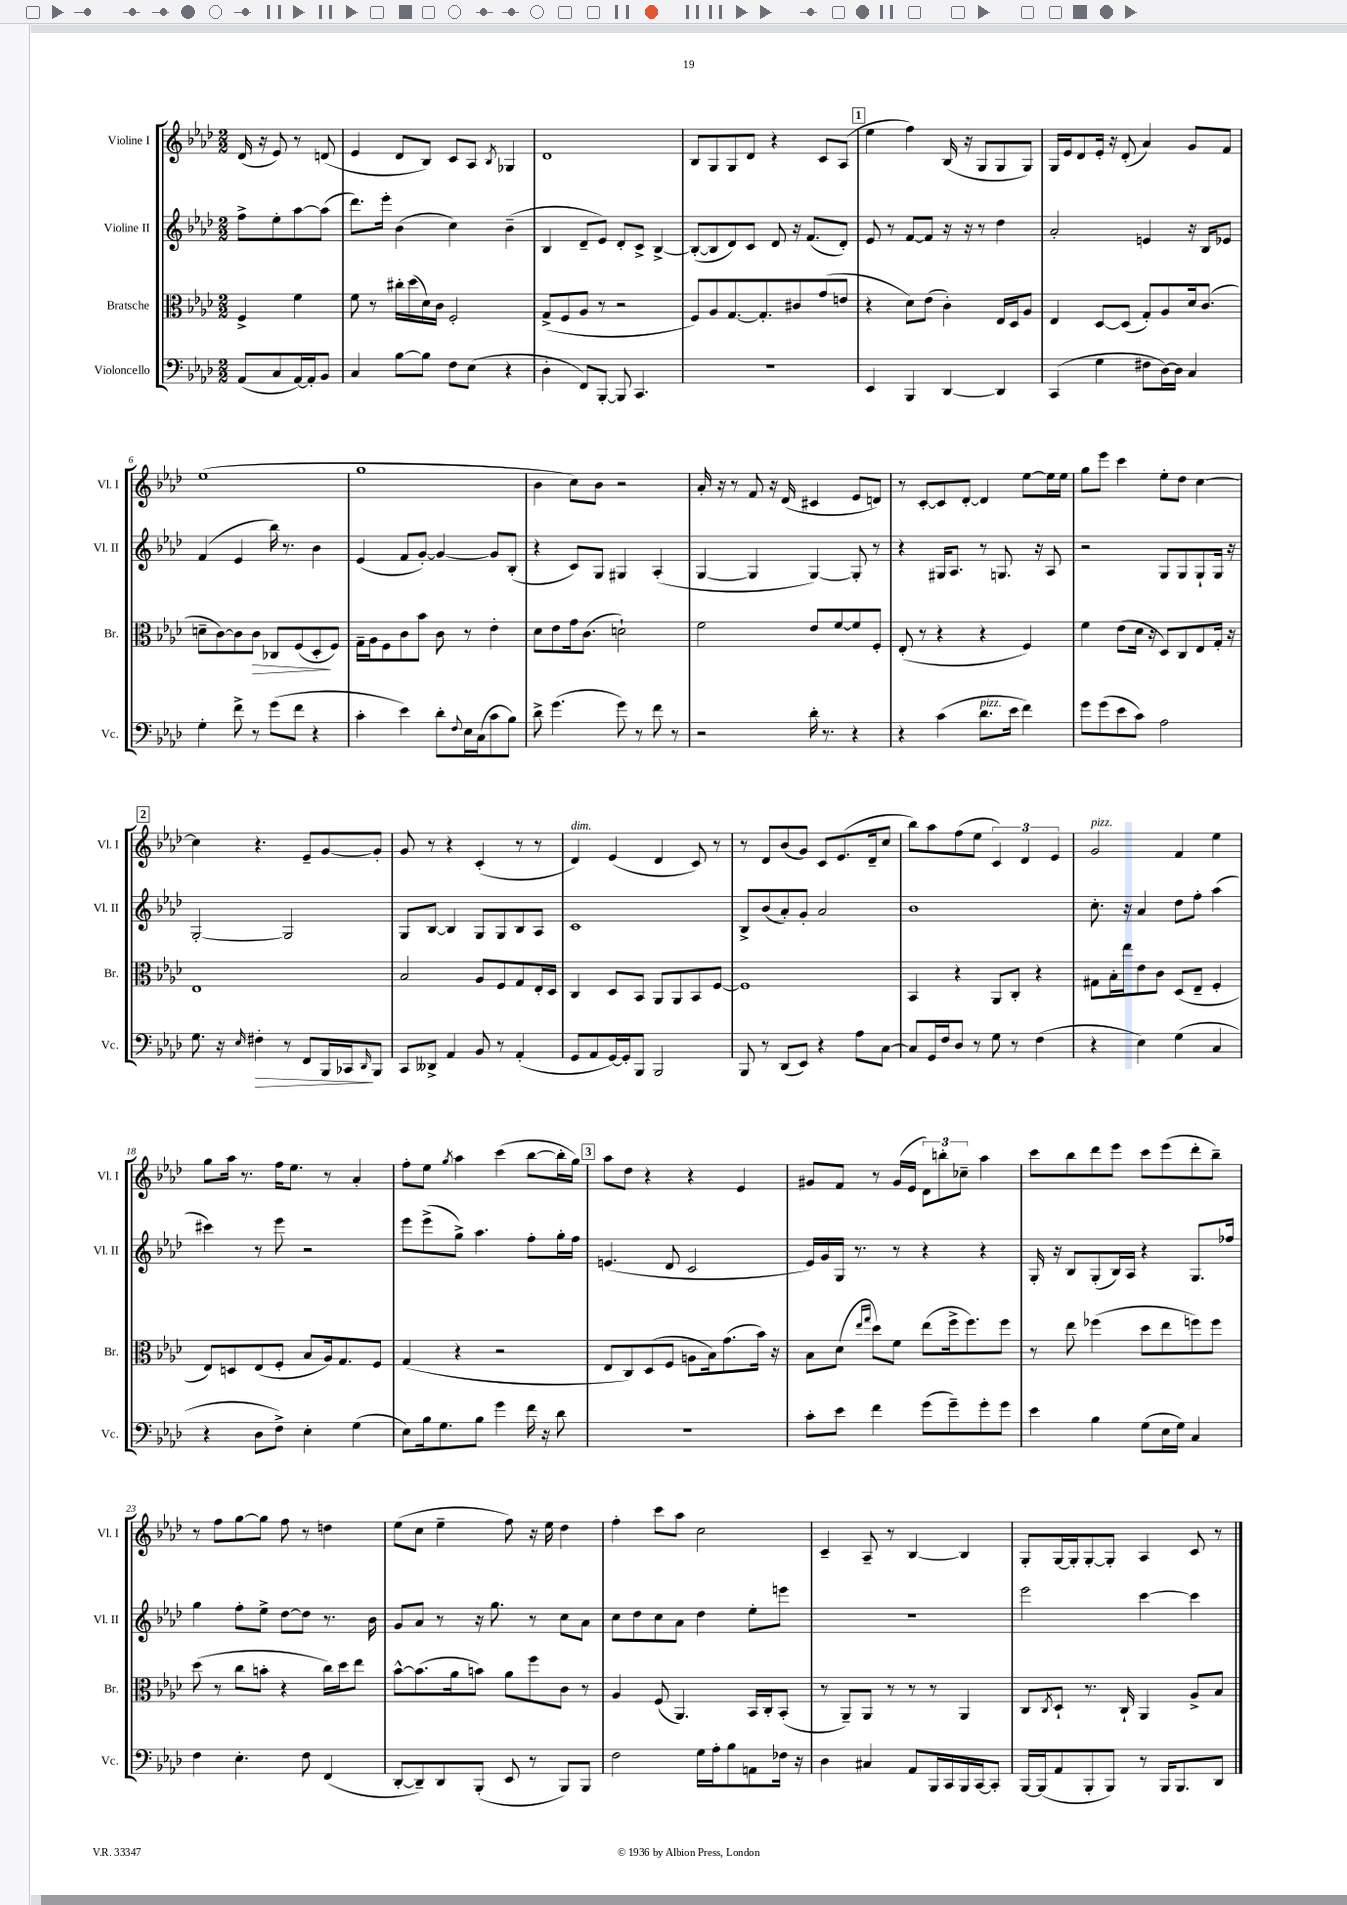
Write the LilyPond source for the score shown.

<<
\new StaffGroup <<
\new Staff = "s0" \with { instrumentName = "Violine I" shortInstrumentName = "Vl. I" } {
    \clef treble \key aes \major \numericTimeSignature \time 2/2 \partial 2
    des'16( r16 ees'8) r8 d'8( |
    ees'4 des'8 bes8) c'8 aes8 \acciaccatura { bes8 } ges4 |
    des'1 |
    bes8 g8 g8 des'8 r4 c'8 aes8( |
    \mark \markup { \box "1" } ees''4 f''4) bes16( r16 g8 g8 g8) |
    g16 ees'16 des'8 ees'16-. r16 des'8-.( aes'4) g'8 f'8 |
    ees''1( |
    g''1 |
    bes'4 c''8) bes'8 r2 |
    aes'16-. r16 r8 f'8 r16 des'16( cis'4 ees'8 d'8) |
    r8 c'8~-. c'8 des'8~-. des'4 ees''8~ ees''16 ees''16 |
    g''8 ees'''8 c'''4 ees''8-. des''8 c''4~ |
    \mark \markup { \box "2" } c''4 r4. ees'8-- g'8~ g'8-. |
    g'8 r8 r4 c'4-.( r8 r8 |
    des'4^\markup { \italic "dim." }) ees'4( des'4 c'8) r8 |
    r8 des'8 bes'8( g'8) c'8 ees'8.( des'16-- c''8 |
    bes''8) aes''8 f''8( ees''8 \tuplet 3/2 { c'4) des'4 ees'4 } |
    g'2^\markup { \italic "pizz." } f'4 ees''4 |
    g''8 aes''16 r8. f''16 ees''8. r8 aes'4-. |
    f''8-. ees''8 \acciaccatura { g''8 } aes''4 c'''4( bes''8~ bes''16-. g''16) |
    \mark \markup { \box "3" } aes''8 des''8 r4 r4 ees'4 |
    gis'8 f'8 r8 gis'16( ees'16 \tuplet 3/2 { des'8) b''8-. ces''8-- } aes''4 |
    c'''8 bes''8 des'''8 ees'''8 c'''8 ees'''8( des'''8-. bes''8--) |
    r8 f''8 g''8~ g''8 f''8 r8 d''4 |
    ees''8( c''8 ees''4-- f''8) r16 ees''16 des''4 |
    f''4-. c'''8 aes''8 c''2 |
    c'4-- aes8-- r8 bes4~ bes4 |
    g8-. g16~ g16-. g8~-. g8-. aes4 c'8 r8 \bar "|." |
}
\new Staff = "s1" \with { instrumentName = "Violine II" shortInstrumentName = "Vl. II" } {
    \clef treble \key aes \major \numericTimeSignature \time 2/2 \partial 2
    f''8-> ees''8-. aes''8~ aes''8( |
    des'''8.) ees'''16-. bes'4( c''4) bes'4--( |
    bes4 des'8-- ees'8) des'8-. c'8-> bes4~-> |
    bes8~-.( bes8 des'8) c'8 des'8 r16 f'8.( des'8-.) |
    \mark \markup { \box "1" } ees'8 r8 f'8~ f'8 r16 r16 r8 des''4 |
    aes'2-. e'4 r16 bes16 ees'8 |
    f'4( ees'4 bes''16) r8. bes'4 |
    ees'4( f'8 g'8~-.) g'4~ g'8 bes8-.( |
    r4 c'8) g8 gis4 aes4-.( |
    g4~ g4 g4~) g8-. r8 |
    r4 gis16 aes8. r8 g8. r16 aes8 |
    r2 g8 g8 g8-! g16 r16 |
    \mark \markup { \box "2" } g2~-. g2 |
    g8 bes8~ bes4 g8 g8 bes8 aes8 |
    c'1 |
    bes8-> bes'8( aes'8-.) g'8-. aes'2 |
    bes'1 |
    c''8.-. r16 aes'4 des''8 f''8-. aes''4( |
    cis'''4) r8 ees'''8 r2 |
    ees'''8 ees'''8->( g''8->) aes''4. f''8-. g''16-. f''16 |
    \mark \markup { \box "3" } e'4.( des'8 c'2 |
    ees'16) g'16 g16 r8. r8 r4 r4 |
    g16-. r16 bes8 g8-.( bes16) aes16 r4 g8. fes''16 |
    g''4 f''8-. ees''8-> des''8~ des''8 r8. bes'16 |
    g'8 aes'8 r8 r16 g''8. r8 c''8 aes'8 |
    c''8 des''8 c''8 aes'8 des''4 ees''8-. e'''8 |
    R1 |
    ees'''2 c'''4~ c'''4 \bar "|." |
}
\new Staff = "s2" \with { instrumentName = "Bratsche" shortInstrumentName = "Br." } {
    \clef alto \key aes \major \numericTimeSignature \time 2/2 \partial 2
    f4-> f'4 |
    f'8 r8 cis''16-. des''16( des'16) c'16 f2-. |
    g8->( f8 aes8 r8 r2 |
    f8) aes8 g8.~ g8.-. cis'8 g'8( e'8 |
    \mark \markup { \box "1" } r4 des'8) ees'8( c'4-.) ees16 des16 aes8 |
    ees4 des8~ des8( g8-.) aes8 des'16 c'8.( |
    d'8-- c'8~) c'8 c'8\> ces8 f8( des8-.\! f8) |
    g16-- aes16 f8 c'8 bes'8 c'8 r8 ees'4-. |
    des'8 ees'8 g'16 c'8.( d'2-!) |
    f'2 ees'8 f'8~ f'8 f8-. |
    ees8-.( r8 r4 r4 f4) |
    f'4 ees'8( des'16 r16 des8) c8 ees8 g16-. r16 |
    \mark \markup { \box "2" } ees1 |
    bes2 aes8 f8 g8 ees16-. des16 |
    c4 des8 bes,8 aes,8 aes,8 bes,8 f8~ |
    f1 |
    bes,4 r4 aes,8 c8-. r4 |
    gis8 bes16-. ees''16 ees'8 c'8 des8( ees8-- f4-. |
    ees8) d8 ees8( f8-. bes8 aes16) g8. f8 |
    g4( r4 r2 |
    \mark \markup { \box "3" } ees8 c8) des8( f8 a8 bes16) g'8.( bes'16) r16 |
    bes8 des'8( \grace { ees''16 g''16 } des''8) f'8 ees''8( f''16-> f''8.) f''8 |
    r8 ees''8 fes''4( des''8 ees''8 f''8) f''8 |
    des''8( r8 c''8 b'8-. r4 c''16) des''16 ees''8 |
    bes'8~-^ bes'8.( aes'16 b'8) aes'8 f''8 c'8 r8 |
    aes4 f8( aes,4.) bes,16 c16-. bes,8-.( |
    r8 aes,8--) aes,8 r8 r8 r8 aes,4 |
    c8 \acciaccatura { c8 } des8-! r8. c16-! aes,4 aes8-> bes8 \bar "|." |
}
\new Staff = "s3" \with { instrumentName = "Violoncello" shortInstrumentName = "Vc." } {
    \clef bass \key aes \major \numericTimeSignature \time 2/2 \partial 2
    aes,8( c8 aes,16~) aes,16-. bes,8 |
    c4 bes8~ bes8 f8 ees8( r4 |
    des4-. f,8) bes,,8~-. bes,,8 c,4. |
    R1 |
    \mark \markup { \box "1" } ees,4 bes,,4 des,4~ des,4 |
    c,4( g4 fis8 des16~) des16 c4 |
    g4-. f'8-> r8 g'8( f'8 r4 |
    c'4-. ees'4) des'8-. \appoggiatura { f8 } ees16 c16( c'8 bes8) |
    des'8-> g'4.( g'8) r8 f'8 r8 |
    r2 des'16-. r8. r4 |
    r4 c'4( des'8.^\markup { \italic "pizz." } ees'16 f'4) |
    g'8 g'8( ees'8 c'8) aes2 |
    \mark \markup { \box "2" } g8. r16 \grace { ees16 } fis4-.\> r8 f,8 bes,,16 ces,16\! \grace { des,16 } bes,,8 |
    c,8 deses,8-> aes,4 bes,8 r8 aes,4-.( |
    g,8 aes,8 g,16~) g,16-. bes,,8 bes,,2 |
    bes,,8 r8 des,8( ees,8) r4 aes8 c8~ |
    c8 g,16 f16 des8 r8 g8 r8 f4( |
    r4 ees4) g4( c4 |
    r4 des8 f8->) ees4-. g4( |
    ees8) bes16 g8. bes8 g'4 f'16 r16 des'8 |
    \mark \markup { \box "3" } r1 |
    c'8-. ees'8 f'4 g'8( g'8--) g'8-. g'8 |
    ees'4 bes4 g8( ees16 g16) c4 |
    f4 ees4.-. f8 f,4( |
    des,8~-. des,8--) des,8 bes,,8-.( ees,8 r8 bes,,8) bes,,8 |
    f2 g16 aes16-. bes8 a,8 fes16 r16 |
    des4 cis4 aes,8 bes,,16 c,16 bes,,16 c,16~ c,8-. |
    bes,,16~ bes,,16( aes,8 bes,,8-. bes,,8) r8 bes,,16 bes,,8. des,8 \bar "|." |
}
>>
>>
